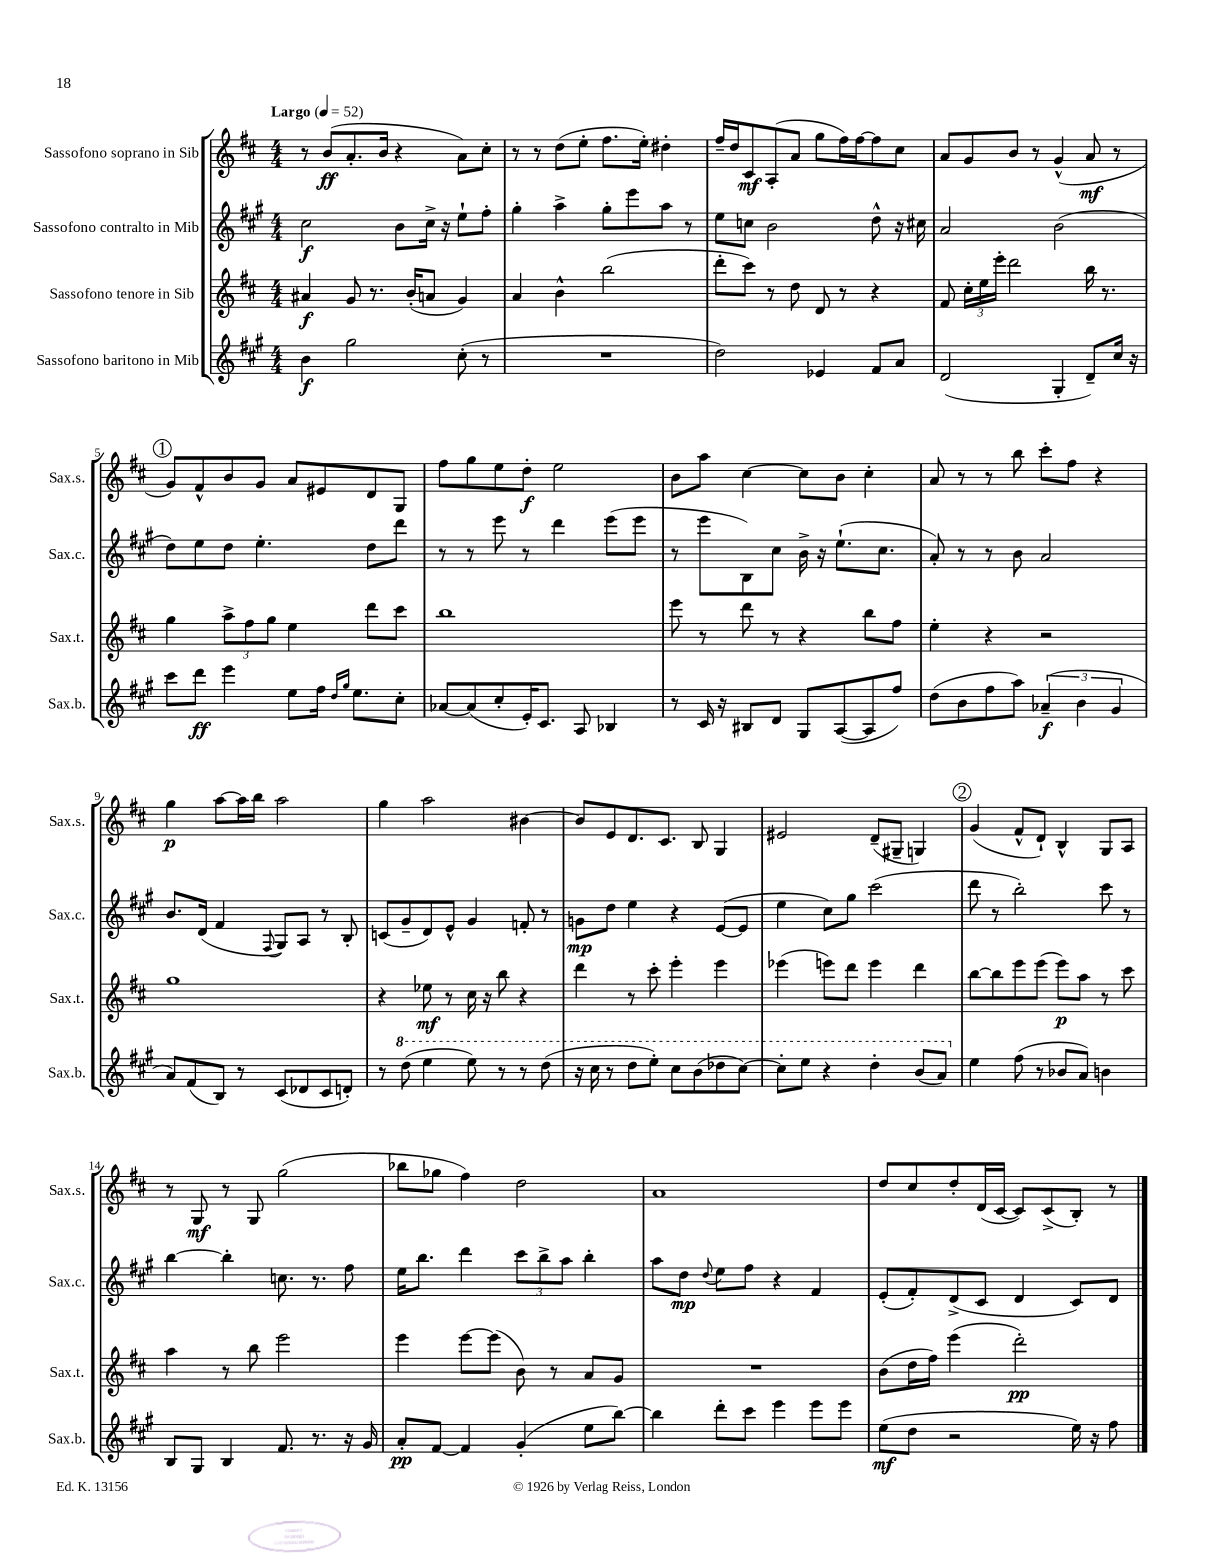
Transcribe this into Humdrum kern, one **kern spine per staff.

**kern	**kern	**kern	**kern
*staff4	*staff3	*staff2	*staff1
*clefG2	*clefG2	*clefG2	*clefG2
*k[f#c#g#]	*k[f#c#]	*k[f#c#g#]	*k[f#c#]
*M4/4	*M4/4	*M4/4	*M4/4
*MM52	*MM52	*MM52	*MM52
4b	4a#	2cc#	8r
.	.	.	(8b
2gg#	8g	.	8.a'
.	8.r	.	.
.	.	.	16b
.	.	8b	4r
.	(16b'	.	.
.	8a	16cc#^	.
.	.	16r	.
(8cc#'	4g)	8ee`	8a)
8r	.	8ff#'	8cc#'
=	=	=	=
1r	4a	4gg#'	8r
.	.	.	8r
.	4b^^	4aa^	(8dd
.	.	.	8ee'
.	(2bb	8gg#'	8.ff#
.	.	8eee	.
.	.	.	16ee')
.	.	8aa	4dd#'
.	.	8r	.
=	=	=	=
2dd)	8ddd'	8ee	16ff#~
.	.	.	16dd
.	8ccc#)	8cc	8c#
.	8r	2b	(8A'
.	8dd	.	8a
4e-	8d	.	8gg
.	8r	.	16ff#)
.	.	.	[16ff#
8f#	4r	8dd^^	8ff#]
8a	.	16r	8cc#
.	.	16cc#	.
=	=	=	=
(2d	8f#	2a	8a
.	24cc#'	.	8g
.	24ee	.	.
.	24eee'	.	.
.	2ddd	.	8b
.	.	.	8r
4G#'	.	(2b	(4g^^
8d~)	16bb	.	8a
.	8.r	.	.
16cc#	.	.	8r
16r	.	.	.
=	=	=	=
8ccc#	4gg	8dd)	8g)
8ddd	.	8ee	8f#^^
4eee	12aa^	8dd	8b
.	12ff#	.	.
.	.	4.ee'	8g
.	12gg	.	.
8ee	4ee	.	8a
16ff#	.	.	8e#
16qqdd	.	.	.
16qqgg#	.	.	.
8.ee	.	.	.
.	8ddd	8dd	8d
8cc#'	8ccc#	8ddd	8G
=	=	=	=
[8a-	1bb	8r	8ff#
(8a-]	.	8r	8gg
8cc#'	.	8eee	8ee
16e')	.	8r	8dd'
8.c#	.	.	.
.	.	4ddd	2ee
8A	.	.	.
4B-	.	(8eee	.
.	.	8eee	.
=	=	=	=
8r	8eee	8r	8b
16c#	8r	8eee	8aa
16r	.	.	.
8B#	8ddd	8B)	[4cc#
8d	8r	8cc#	.
8G#	4r	16b^	8cc#]
.	.	16r	.
([8A	.	(8.ee`	8b
8A]	8bb	.	4cc#'
.	.	8.cc#	.
8ff#)	8ff#	.	.
=	=	=	=
(8dd	4ee'	8a')	8a
8b	.	8r	8r
8ff#	4r	8r	8r
8aa)	.	8b	8bb
(6a-~	2r	2a	8ccc#'
.	.	.	8ff#
6b	.	.	.
.	.	.	4r
6g#	.	.	.
=	=	=	=
8a)	1gg	8.b	4gg
(8f#	.	.	.
.	.	(16d	.
8B)	.	4f#	[8aa
8r	.	.	16aa]
.	.	.	16bb
.	.	8qqF#	.
(8c#	.	8G#)	2aa
8d-	.	8A	.
8c#	.	8r	.
8d')	.	8B'	.
=	=	=	=
8r	4r	(8c	4gg
(8ddd	.	8g#~	.
4eee	8ee-	8d)	2aa
.	8r	8e^^	.
8eee)	16cc#	4g#	.
.	16r	.	.
8r	8bb	.	.
8r	4r	8f'	[4b#
(8ddd	.	8r	.
=	=	=	=
16r	4ddd	8g	8b#]
16ccc#	.	.	.
8r	.	8dd	8e
8ddd	8r	4ee	8.d
8eee')	8ccc#'	.	.
.	.	.	8.c#
8ccc#	4eee'	4r	.
(8bb	.	.	8B
8ddd-	4eee	([8e	4G
[8ccc#)	.	8e]	.
=	=	=	=
8ccc#']	(4eee-	4ee	2e#
8eee	.	.	.
4r	8eee)	8cc#)	.
.	8ddd	8gg#	.
4ddd'	4eee	(2ccc#	(8d~
.	.	.	8G#~
(8bb	4ddd	.	4G)
8aa)	.	.	.
=	=	=	=
4ee	[8bb	8ddd	(4g
.	8bb]	8r	.
(8ff#	8eee	2bb')	8f#^^
8r	(8eee	.	8d`)
8b-	8eee)	.	4B^^
8a)	8aa	.	.
4b	8r	8ccc#	8G
.	8ccc#	8r	8A
=	=	=	=
8B	4aa	[4bb	8r
8G#	.	.	8G
4B	8r	4bb']	8r
.	8bb	.	8G
8.f#	2eee	8.cc	(2gg
8.r	.	8.r	.
16r	.	8ff#	.
16g#	.	.	.
=	=	=	=
8a'	4eee	16ee	8bb-
.	.	8.bb	.
[8f#	.	.	8gg-
4f#]	[8eee	4ddd	4ff#)
.	(8eee]	.	.
(4g#'	8b)	12ccc#	2dd
.	.	12bb^	.
.	8r	.	.
.	.	12aa	.
8ee	8a	4bb'	.
[8bb)	8g	.	.
=	=	=	=
4bb]	1r	8aa	1a
.	.	8dd	.
.	.	8qqdd	.
8ddd'	.	8ee	.
8ccc#	.	8ff#	.
4eee	.	4r	.
8eee	.	4f#	.
8eee	.	.	.
=	=	=	=
(8ee	(8b	(8e'	8dd
8dd	16dd	8f#')	8cc#
.	16ff#)	.	.
2r	(4eee	(8d^	8dd'
.	.	8c#	(16d
.	.	.	[16c#
.	2ddd')	4d	8c#])
.	.	.	(8c#^
16ee)	.	8c#)	8B')
16r	.	.	.
8ff#	.	8d	8r
==	==	==	==
*-	*-	*-	*-
